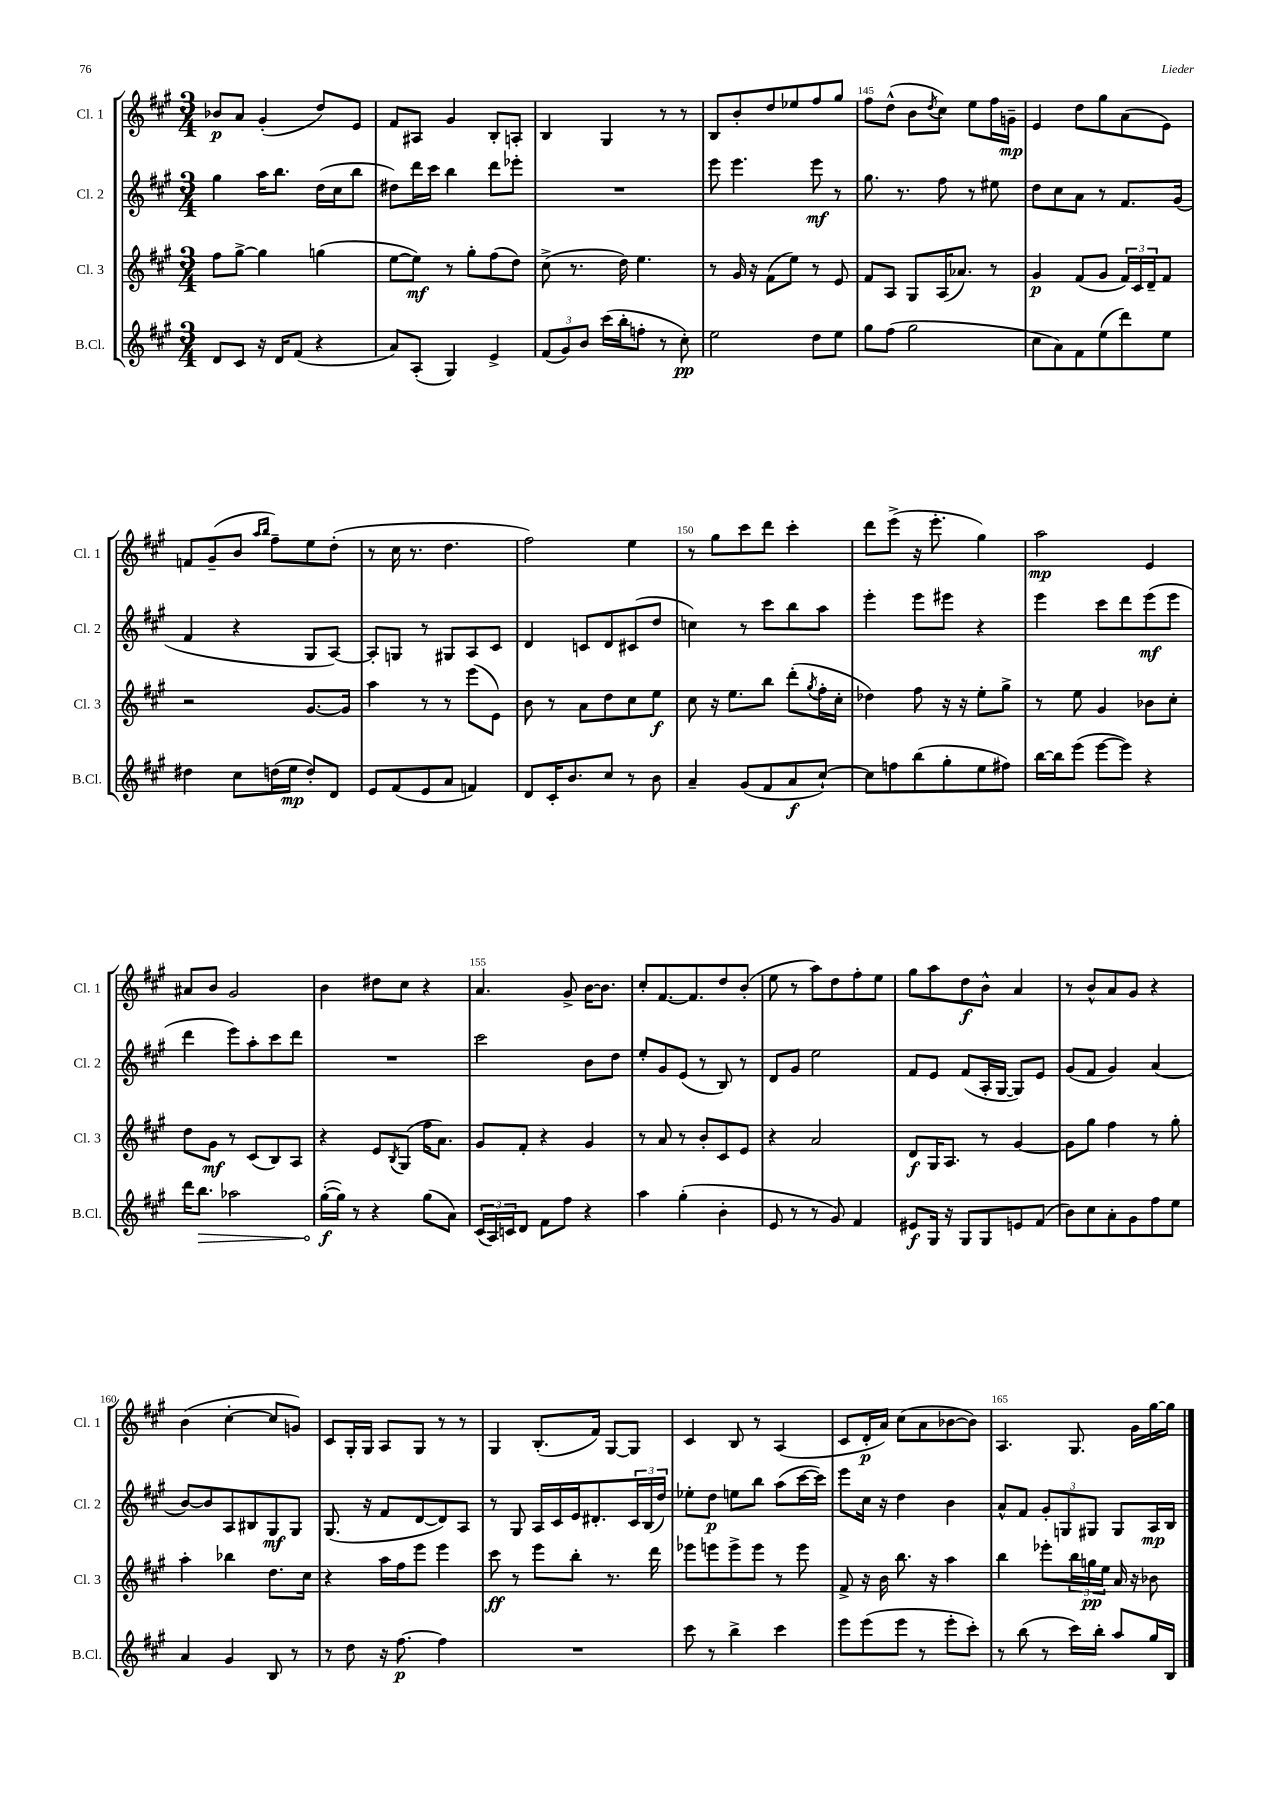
<<
\new StaffGroup <<
\new Staff = "s0" \with { instrumentName = "Cl. 1" shortInstrumentName = "Cl. 1" } {
    \clef treble \key a \major \numericTimeSignature \time 3/4
    bes'8\p a'8 gis'4-.( d''8) e'8 |
    fis'8 ais8 gis'4 b8-. a8-. |
    b4 gis4 r8 r8 |
    b8 b'8-. d''8 ees''8 fis''8 gis''8 |
    fis''8 d''8-^( b'8 \acciaccatura { d''8 } cis''8) e''8 fis''16 g'16--\mp |
    e'4 d''8 gis''8 a'8( e'8) |
    f'8 gis'8--( b'8 \grace { a''16 b''16 } fis''8--) e''8 d''8-.( |
    r8 cis''16 r8. d''4. |
    fis''2) e''4 |
    r8 gis''8 cis'''8 d'''8 cis'''4-. |
    d'''8 e'''8->( r16 e'''8.-. gis''4) |
    a''2\mp e'4 |
    ais'8 b'8 gis'2 |
    b'4 dis''8 cis''8 r4 |
    a'4. gis'8-> b'16~ b'8. |
    cis''8-. fis'8.~ fis'8. d''8 b'8-.( |
    e''8 r8 a''8) d''8 fis''8-. e''8 |
    gis''8 a''8 d''8\f b'8-^ a'4 |
    r8 b'8-^ a'8 gis'8 r4 |
    b'4( cis''4~-. cis''8 g'8) |
    cis'8 gis16-. gis16 a8 gis8 r8 r8 |
    gis4 b8.-.( fis'16) gis8~ gis8 |
    cis'4 b8 r8 a4( |
    cis'8 d'16-.\p a'16) cis''8( a'8 bes'8~ bes'8) |
    a4. gis8. gis'16 gis''16~ gis''16 \bar "|." |
}
\new Staff = "s1" \with { instrumentName = "Cl. 2" shortInstrumentName = "Cl. 2" } {
    \clef treble \key a \major \numericTimeSignature \time 3/4
    gis''4 a''16 b''8. d''16( cis''16 b''8 |
    dis''8) d'''16 cis'''16 b''4 d'''8 ees'''8-. |
    R2. |
    e'''8 e'''4. e'''8\mf r8 |
    gis''8. r8. fis''8 r8 eis''8 |
    d''8 cis''8 a'8 r8 fis'8. gis'16( |
    fis'4 r4 gis8 a8~) |
    a8-. g8 r8 gis8 a8 cis'8 |
    d'4 c'8 d'8 cis'8( d''8 |
    c''4) r8 cis'''8 b''8 a''8 |
    e'''4-. e'''8 eis'''8 r4 |
    e'''4 cis'''8 d'''8 e'''8\mf( e'''8 |
    d'''4 e'''8) a''8-. cis'''8 d'''8 |
    R2. |
    cis'''2 b'8 d''8 |
    e''8-. gis'8 e'8( r8 b8) r8 |
    d'8 gis'8 e''2 |
    fis'8 e'8 fis'8( a16-. gis16~ gis8) e'8 |
    gis'8( fis'8 gis'4) a'4( |
    b'8~) b'8 a8 bis8 gis8\mf gis8 |
    gis8.( r16 fis'8 d'8~ d'8) a8 |
    r8 gis8 a16 cis'16 e'16 dis'8.-. \tuplet 3/2 { cis'16 b16( d''16) } |
    ees''8-. d''8\p e''8 b''8 a''8( cis'''16~ cis'''16) |
    e'''8 cis''16 r16 d''4 b'4 |
    a'8-^ fis'8 \tuplet 3/2 { gis'8-. g8 gis8 } gis8 a16\mp b16 \bar "|." |
}
\new Staff = "s2" \with { instrumentName = "Cl. 3" shortInstrumentName = "Cl. 3" } {
    \clef treble \key a \major \numericTimeSignature \time 3/4
    fis''8 gis''8~-> gis''4 g''4( |
    e''8~ e''8\mf) r8 gis''8-. fis''8( d''8) |
    cis''8->( r8. d''16) e''4. |
    r8 gis'16 r16 fis'8( e''8) r8 e'8 |
    fis'8 a8 gis8 a16( aes'8.) r8 |
    gis'4\p fis'8( gis'8 \tuplet 3/2 { fis'16) cis'16 d'16-- } fis'8 |
    r2 gis'8.~ gis'16 |
    a''4 r8 r8 e'''8( e'8) |
    b'8 r8 a'8 d''8 cis''8 e''8\f |
    cis''8 r16 e''8. b''8 d'''8-.( \acciaccatura { gis''8 } fis''16-. cis''16-. |
    des''4) fis''8 r16 r16 e''8-. gis''8-> |
    r8 e''8 gis'4 bes'8 cis''8-. |
    d''8 gis'8\mf r8 cis'8( b8) a8 |
    r4 e'8 \acciaccatura { b8 } gis8( fis''16 a'8.) |
    gis'8 fis'8-. r4 gis'4 |
    r8 a'8 r8 b'8-. cis'8 e'8 |
    r4 a'2 |
    d'8\f gis16 a8. r8 gis'4~ |
    gis'8 gis''8 fis''4 r8 gis''8-. |
    a''4-. bes''4 d''8. cis''16 |
    r4 a''16 fis''16 e'''8 e'''4 |
    cis'''8\ff r8 e'''8 b''8-. r8. d'''16 |
    ees'''8 e'''8 e'''8-> e'''8 r8 e'''8 |
    fis'8-> r16 b'16 b''8. r16 a''4 |
    b''4 ees'''8-. \tuplet 3/2 { b''16 g''16\pp e''16 } a'16 r16 bes'8 \bar "|." |
}
\new Staff = "s3" \with { instrumentName = "B.Cl." shortInstrumentName = "B.Cl." } {
    \clef treble \key a \major \numericTimeSignature \time 3/4
    d'8 cis'8 r16 d'16 fis'8( r4 |
    a'8) a8-.( gis4) e'4-> |
    \tuplet 3/2 { fis'8( gis'8) b'8 } cis'''16( b''16-. f''8-. r8 cis''8-.\pp) |
    e''2 d''8 e''8 |
    gis''8 fis''8( gis''2 |
    cis''8 a'8) fis'8 e''8( d'''8) e''8 |
    dis''4 cis''8 d''16( e''16\mp d''8-.) d'8 |
    e'8 fis'8( e'8 a'8 f'4) |
    d'8 cis'16-. b'8. cis''8 r8 b'8 |
    a'4-- gis'8( fis'8 a'8\f cis''8~-!) |
    cis''8 f''8 b''8( gis''8-. e''8 fis''8) |
    b''16~ b''16 e'''8( e'''8~ e'''8) r4 |
    d'''16 \once \override Hairpin.circled-tip = ##t b''8.\> aes''2 |
    gis''16~-.\f\!( gis''16) r8 r4 gis''8( a'8) |
    \tuplet 3/2 { cis'16( a16) c'16 } d'8 fis'8 fis''8 r4 |
    a''4 gis''4-.( b'4-. |
    e'8 r8 r8 gis'8) fis'4 |
    eis'8\f gis16 r16 gis8 gis8 e'8 fis'8( |
    b'8) cis''8 a'8-. gis'8 fis''8 e''8 |
    a'4 gis'4 b8 r8 |
    r8 d''8 r16 fis''8.~\p fis''4 |
    R2. |
    cis'''8 r8 b''4-> cis'''4 |
    e'''8 e'''8( e'''8 r8 e'''8-. cis'''8-.) |
    r8 b''8( r8 cis'''16) b''16-. a''8 gis''16 b16 \bar "|." |
}
>>
>>
\layout { \context { \Score currentBarNumber = #141 \override BarNumber.break-visibility = ##(#f #t #t) barNumberVisibility = #(every-nth-bar-number-visible 5) } }
